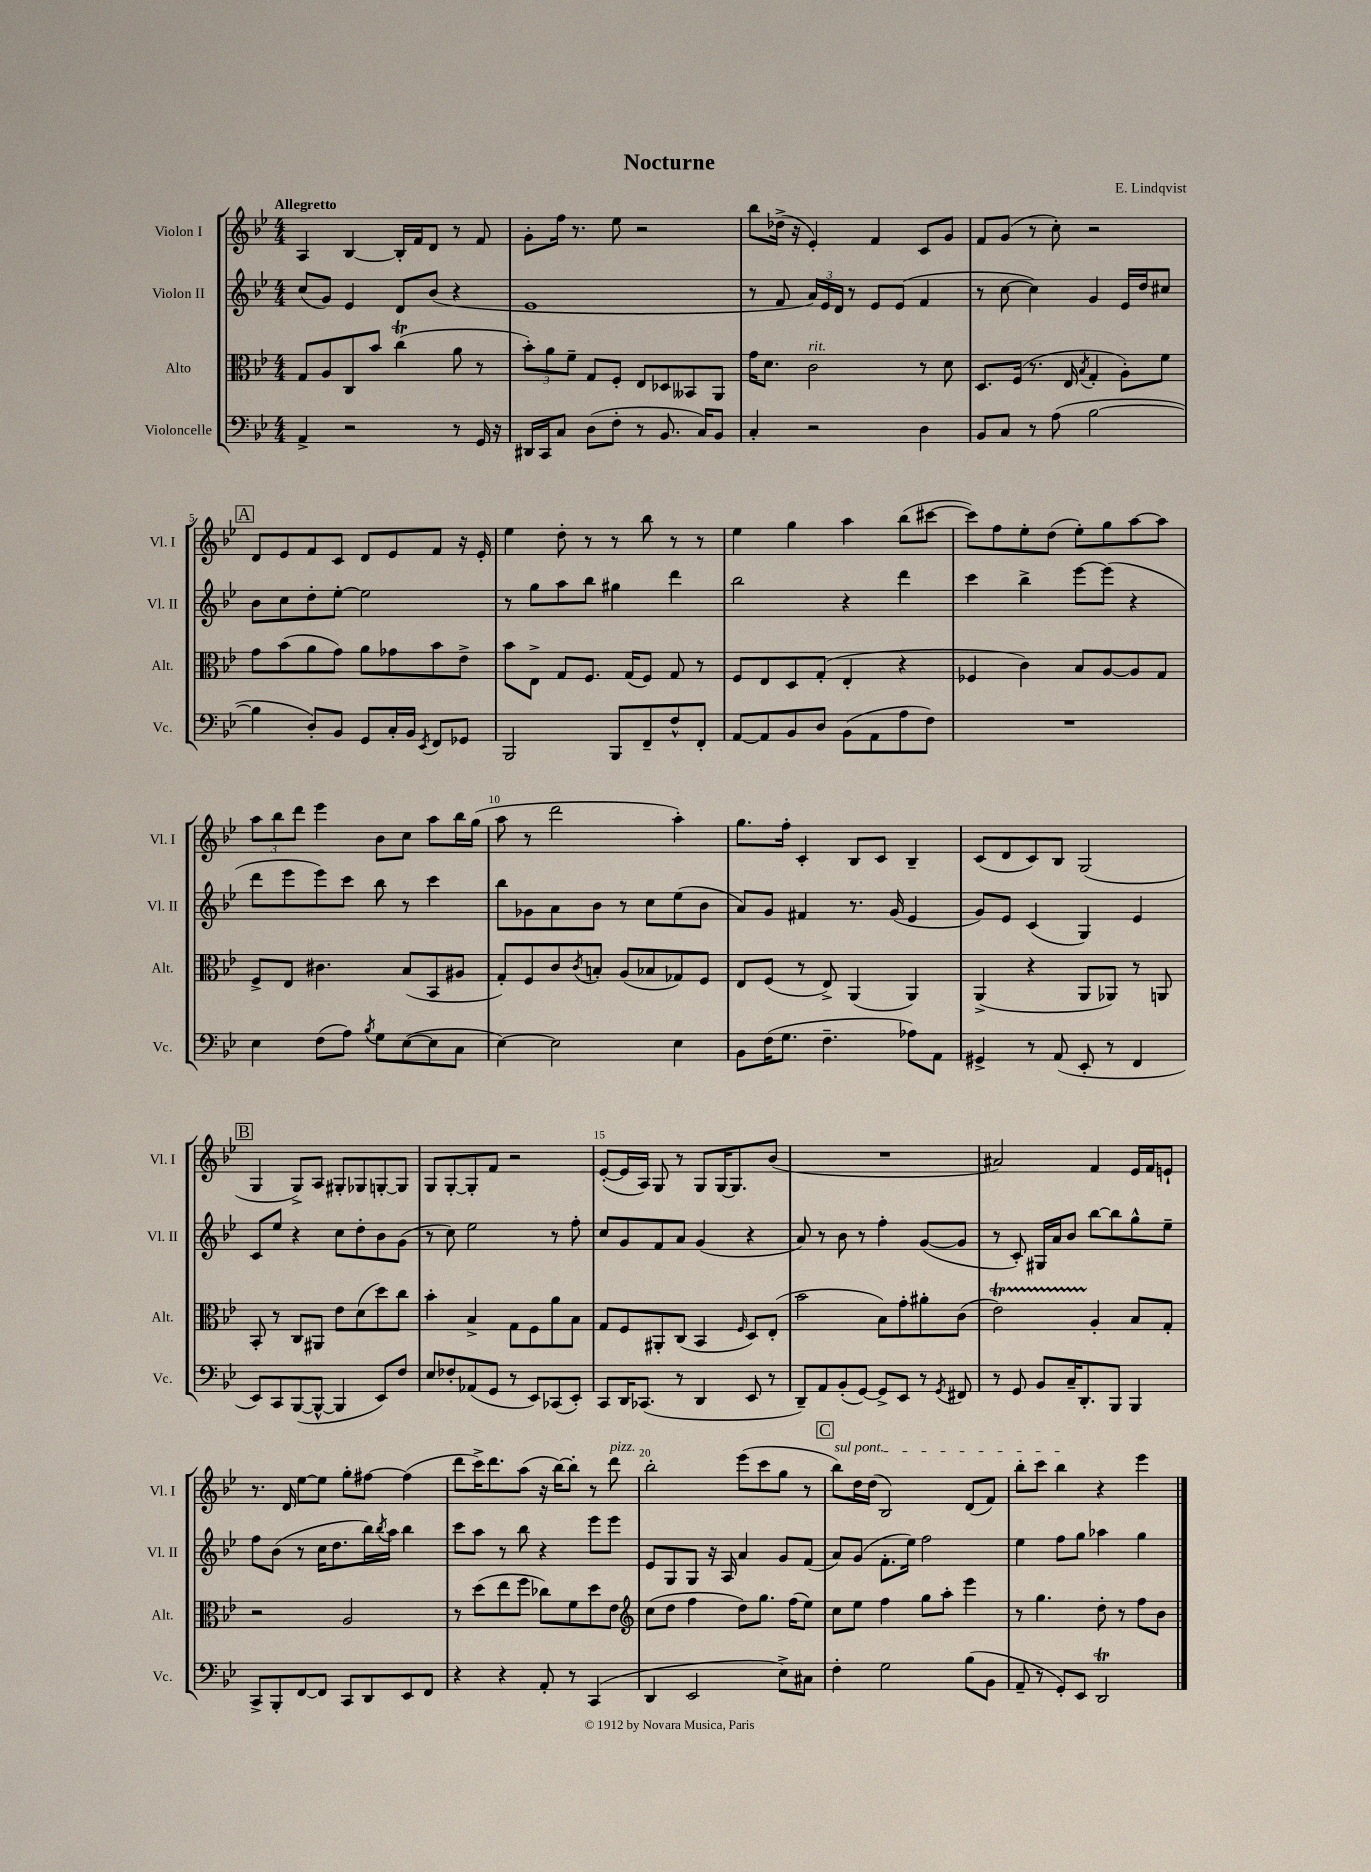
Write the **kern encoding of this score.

**kern	**kern	**kern	**kern
*staff4	*staff3	*staff2	*staff1
*clefF4	*clefC3	*clefG2	*clefG2
*k[b-e-]	*k[b-e-]	*k[b-e-]	*k[b-e-]
*M4/4	*M4/4	*M4/4	*M4/4
4AA^	8G	(8cc	4A
.	8A	8g)	.
2r	8C	4e-	[4B-
.	8b-	.	.
.	(4cc	8d	16B-']
.	.	.	16f
.	.	(8b-	8d
8r	8a	4r	8r
16GG	8r	.	8f
16r	.	.	.
=	=	=	=
16DD#	12b-')	1e-	8g'
16CC	.	.	.
.	12a	.	.
8C	.	.	16ff
.	12f~	.	.
.	.	.	8.r
(8D	8G	.	.
8F'	8F'	.	8ee-
8r	8E-	.	2r
8.BB-	8D-	.	.
.	8BB--	.	.
16C)	.	.	.
8BB-	8AA	.	.
=	=	=	=
4C'	16g	8r	8bb-
.	8.d	.	.
.	.	8f	(16dd-^
.	.	.	16r
2r	2c	24a)	4e-')
.	.	24e-	.
.	.	24d	.
.	.	8r	.
.	.	8e-	4f
.	.	(8e-	.
4D	8r	4f	8c
.	8d	.	8g
=	=	=	=
8BB-	8.D	8r	8f
8C	.	[8cc	(8g
.	(16F	.	.
8r	8.r	4cc])	8r
(8A	.	.	8cc')
.	16E-	.	.
.	8qB-	.	.
[2B-	4G'	4g	2r
.	8A')	16e-	.
.	.	16dd	.
.	8f	8cc#	.
=	=	=	=
4B-]	8g	8b-	8d
.	(8b-	8cc	8e-
8D')	8a	8dd'	8f
8BB-	8g)	[8ee-'	8c
8GG	8a	2ee-]	8d
16C'	8g-	.	8e-
16BB-	.	.	.
8qEE-	.	.	.
8FF	8b-	.	8f
8GG-	8e-^	.	16r
.	.	.	16e-'
=	=	=	=
2BBB-	8b-	8r	4ee-
.	8E-^	8gg	.
.	8G	8aa	8dd'
.	8.F	8bb-	8r
8BBB-	.	4gg#	8r
.	(16G	.	.
8FF~	8F)	.	8bb-
8F^^	8G	4ddd	8r
8FF'	8r	.	8r
=	=	=	=
[8AA	8F	2bb-	4ee-
8AA]	8E-	.	.
8BB-	8D	.	4gg
8D	(8G'	.	.
(8BB-	4E-'	4r	4aa
8AA	.	.	.
8A	4r	4ddd	(8bb-
8F)	.	.	[8ccc#
=	=	=	=
1r	4F-	4ccc	8ccc#])
.	.	.	8ff
.	4c)	4bb-^	8ee-'
.	.	.	(8dd
.	8B-	[8eee-	8ee-')
.	[8A	(8eee-]	8gg
.	8A]	4r	[8aa
.	8G	.	8aa]
=	=	=	=
4E-	8F^	8ddd	12aa
.	.	.	12bb-
.	8E-	8eee-	.
.	.	.	12ddd
(8F	4.c#	8eee-)	4eee-
8A)	.	8ccc	.
8qB-	.	.	.
8G	.	8bb-	8b-
([8E-	(8B-	8r	8cc
8E-]	8BB-	4ccc	8aa
8C	8A#	.	16bb-
.	.	.	(16gg
=	=	=	=
[4E-)	8G')	8bb-	8aa
.	8F	8g-	8r
2E-]	8c	8a	2ddd
.	8qc	.	.
.	8B'	8b-	.
.	(8A	8r	.
.	8B-	8cc	.
4E-	8G-)	(8ee-	4aa')
.	8F	8b-	.
=	=	=	=
8BB-	8E-	8a)	8.gg
(16F	(8F	8g	.
8.G	.	.	16ff'
.	8r	4f#	4c'
4.F~	8E-^)	.	.
.	(4AA	8.r	8B-
.	.	.	8c
.	.	(16g	.
8A-)	4AA)	4e-	4B-~
8AA	.	.	.
=	=	=	=
4GG#^	(4AA^	8g)	(8c
.	.	8e-	8d
8r	4r	(4c	8c)
(8AA	.	.	8B-
8EE-'	8AA	4G)	(2G
8r	8AA-)	.	.
4FF	8r	4e-	.
.	8AA	.	.
=	=	=	=
8EE-)	8BB-'	8c	4G
8CC	8r	8ee-	.
([8BBB-	8C	4r	8G^)
8BBB-^^_	8AA#	.	8A
4BBB-]	8e-	8cc	8G#'
.	(8d	8dd'	8G-
8EE-)	8dd)	8b-	[8G'
8F	8cc	(8g	8G]
=	=	=	=
8E-	4b-'	8r	8G
8F-'	.	8cc)	[8G'
(8AA-	4B-^	2ee-	8G']
8GG	.	.	8f
8r	8G	.	2r
8EE-)	8F	.	.
(8CC-	8a	8r	.
8EE-')	8B-	8ff'	.
=	=	=	=
8CC	8G	8cc	([8e-'
16DD	8F	8g	16e-]
(8.CC-	.	.	16A)
.	8AA#'	8f	8G
8r	(8C	8a	8r
4DD	4BB-	(4g	8G
.	.	.	[16G
.	.	.	8.G]
.	16qqF	.	.
8EE-	8D)	4r	.
8r	(8E-'	.	(8b-
=	=	=	=
8DD~)	2b-	8a)	1r
8AA	.	8r	.
(8BB-'	.	8b-	.
[8GG)	.	8r	.
8GG^]	8B-)	4ff'	.
8EE-	8g'	.	.
8r	8a#'	([8g	.
8qGG	.	.	.
8FF#	(8c	8g]	.
=	=	=	=
8r	2e-)	8r	2a#)
8GG	.	8c')	.
8BB-	.	16G#	.
.	.	16a	.
16C~	.	8b-	.
8.DD'	.	.	.
.	4A'	[8bb-	4f
8BBB-	.	8bb-]	.
4BBB-	8B-	8gg^^	16e-
.	.	.	16f
.	8G'	8ee-~	8e`
=	=	=	=
8CC^	2r	8ff	8.r
8BBB-'	.	(8b-	.
.	.	.	16d
[8FF	.	8r	[8ee-
8FF]	.	16cc	8ee-]
.	.	8.dd	.
8CC	2A	.	8gg'
8DD	.	16bb-)	[8ff#
.	.	8qbb-	.
.	.	16aa	.
8EE-	.	4bb-	(4ff#]
8FF	.	.	.
=	=	=	=
4r	8r	8ccc	8ddd
.	(8dd	8aa	16ccc^)
.	.	.	8.ddd
4r	8ee-	8r	.
.	8ff	8bb-	(8aa
8AA'	8cc-)	4r	16r
.	.	.	[16bb-)
8r	8f	.	8bb-']
(4CC	8dd	8eee-	8r
.	8e-	8eee-	8ddd
=	=	=	=
*	*clefG2	*	*
4DD	(8cc	8e-	2bb-'
.	8dd	8G	.
2EE-	4ff	8G	.
.	.	16r	.
.	.	16A	.
.	8dd)	4a	(8eee-
.	8.gg	.	8ccc
8E-^)	.	8g	8gg
.	(16ff	.	.
8C#	8ee-)	(8f	8r
=	=	=	=
4F'	8cc	8a)	8bb-)
.	8ee-	(8g	16dd
.	.	.	(16dd
2G	4ff	8.f'	2B-)
.	.	16ee-)	.
.	8gg	2ff	.
.	8aa'	.	.
(8B-	4eee-	.	(8d
8BB-	.	.	8f)
=	=	=	=
8AA~	8r	4ee-	8bb-'
8r	4.gg	.	8ccc
8GG')	.	8ff	4bb-
8EE-	.	8gg	.
2DD	8dd'	4aa-	4r
.	8r	.	.
.	8ff	4gg	4eee-
.	8b-	.	.
==	==	==	==
*-	*-	*-	*-
